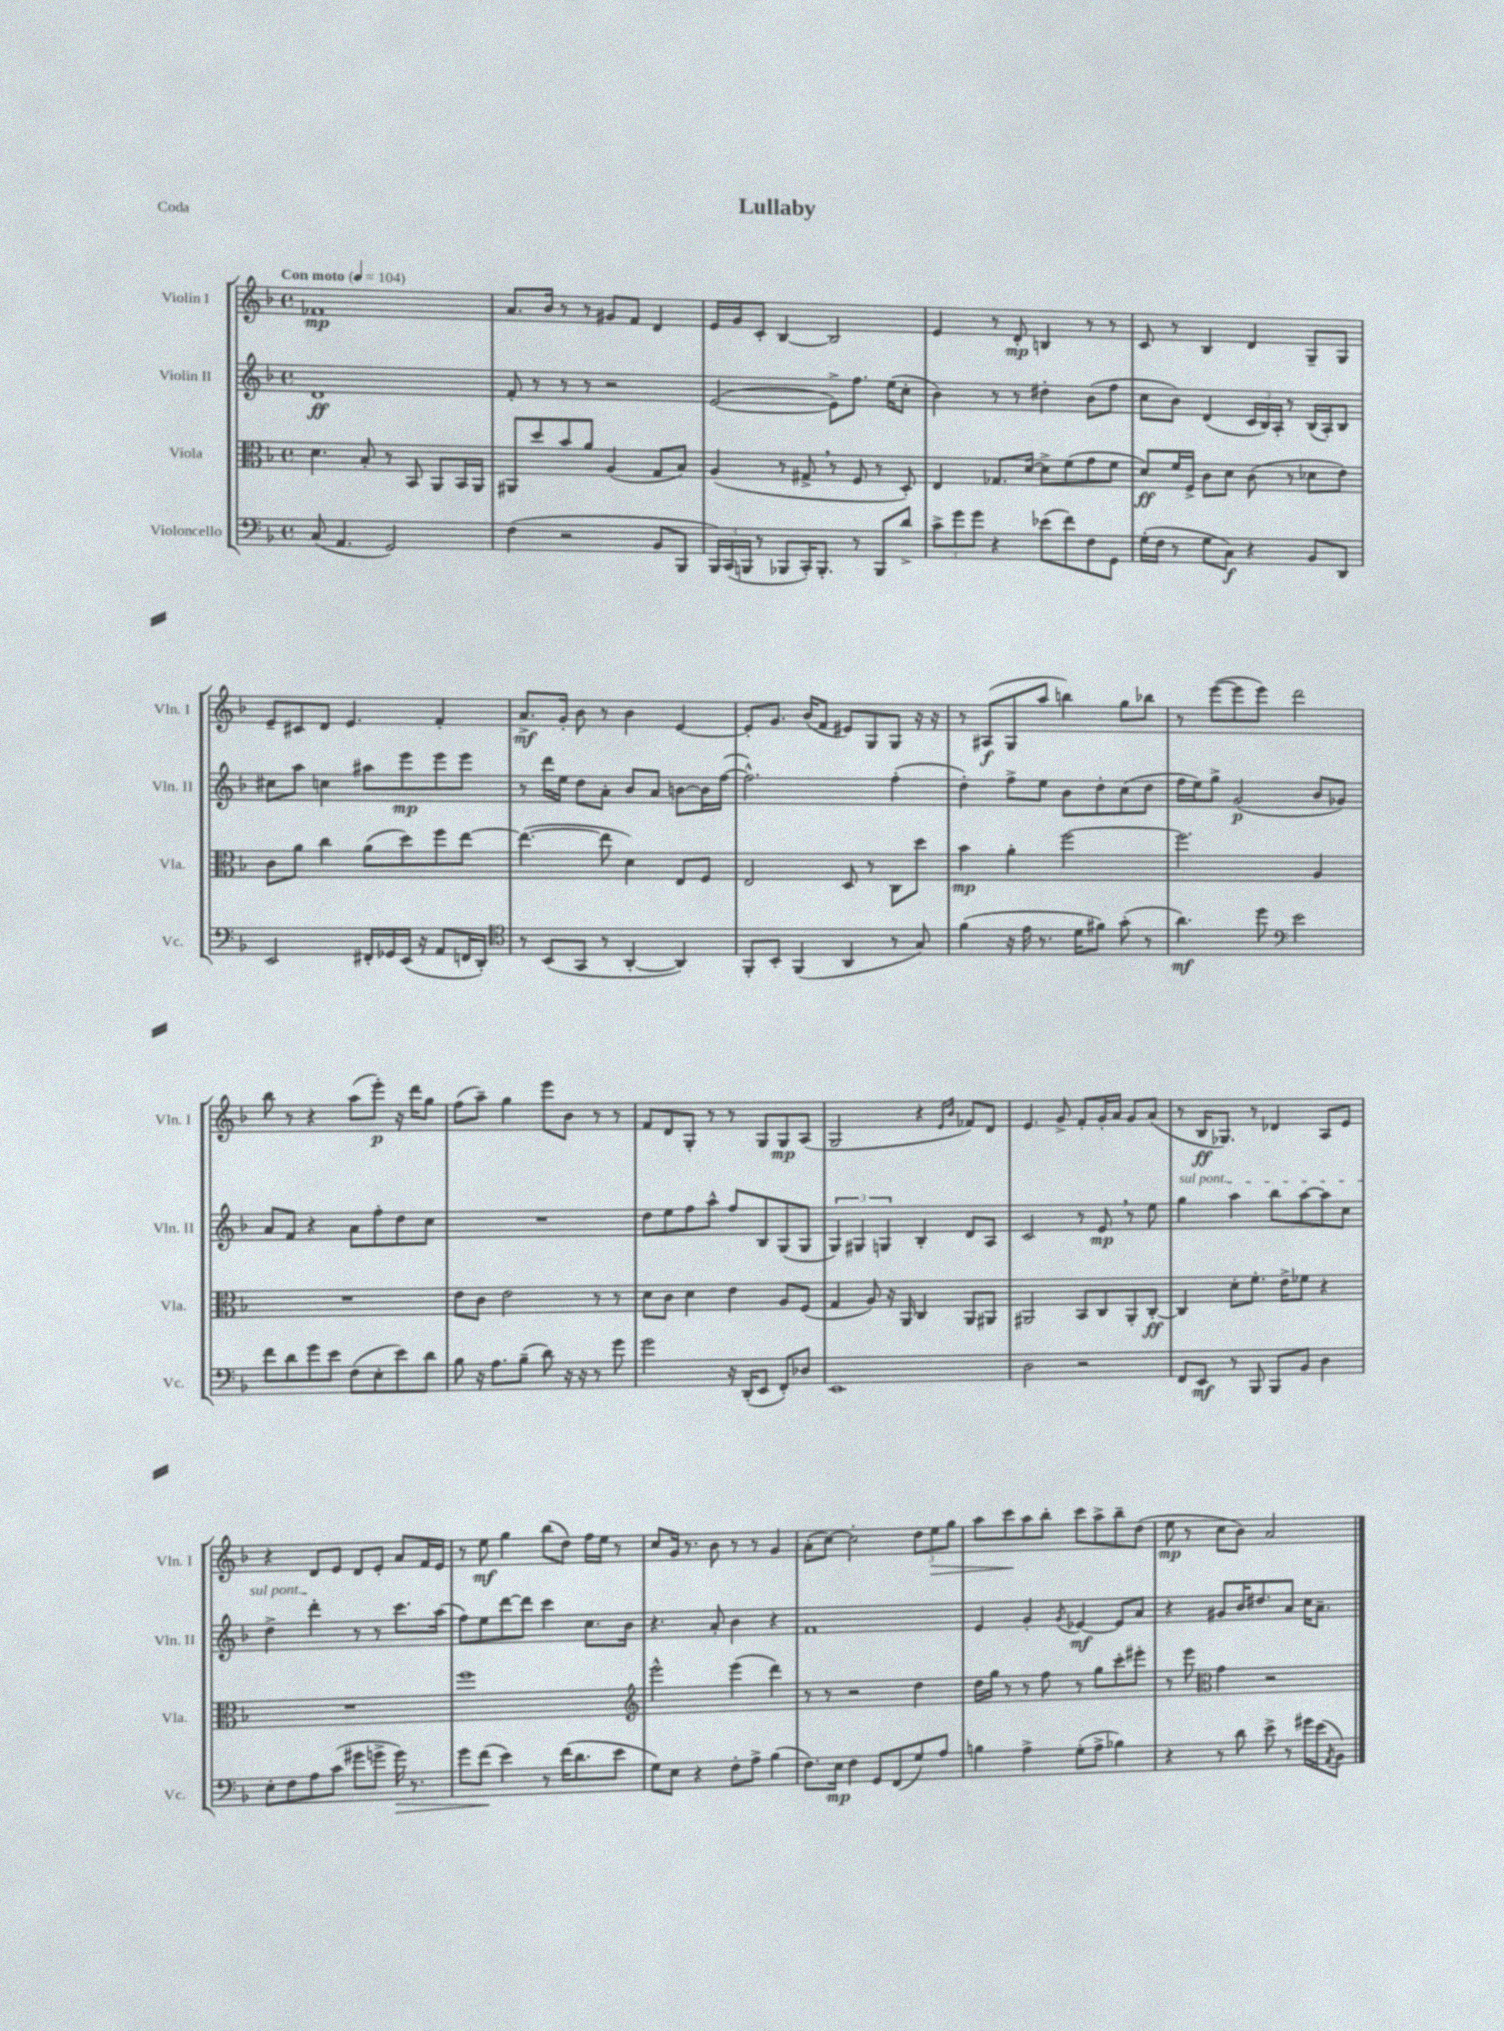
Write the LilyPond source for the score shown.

\header { title = "Lullaby" piece = "Coda" }
<<
\new StaffGroup <<
\new Staff = "s0" \with { instrumentName = "Violin I" shortInstrumentName = "Vln. I" } {
    \clef treble \key f \major \defaultTimeSignature \time 4/4 \tempo "Con moto" 4 = 104
    fes'1\mp |
    a'8. bes'16 r8 r8 gis'8 f'8 d'4 |
    e'16 g'16 c'8-. bes4~ bes2 |
    e'4 r8 d'8-.\mp b4 r8 r8 |
    c'8 r8 bes4 d'4 g8-- g8 |
    e'8-- cis'8 d'8 e'4. f'4-. |
    a'8.->\mf g'16-. bes'8 r8 bes'4 e'4~ |
    e'8-. g'8. bes'16( f'8 eis'8) g8 g8 r16 r16 |
    r8 ais8\f( g8 a''8 b''4) g''8 bes''8 |
    r8 e'''8~( e'''8 e'''8) d'''2 |
    bes''8 r8 r4 a''8( e'''8-.\p) r16 d'''16 g''8 |
    f''8( a''8--) g''4 e'''8 bes'8 r8 r8 |
    f'8 d'8 g8-. r8 r8 g8 g8\mp a8( |
    g2 r4 \grace { e'16 bes'16 } fes'8) d'8 |
    e'4. g'8-> f'8-. g'16-. a'16 g'8 a'8( |
    r8 bes16\ff ges8.) r8 des'4 a8 e'8 |
    r4 d'8 e'8 d'8 e'8-. a'8 f'16 e'16 |
    r8 e''8\mf g''4 bes''8( d''8) f''16 e''16 r8 |
    c''8 g'16 r8. bes'8 r8 r8 g'4 |
    a'8-.( c''8~) c''2-. \tuplet 3/2 { d''8 e''8\> g''8 } |
    a''8 c'''8\! a''8 bes''8-. c'''8 a''8-> bes''8-- d''8( |
    e''8\mp r8 c''8 bes'8) a'2 \bar "|." |
}
\new Staff = "s1" \with { instrumentName = "Violin II" shortInstrumentName = "Vln. II" } {
    \clef treble \key f \major \defaultTimeSignature \time 4/4
    d'1\ff |
    f'8-. r8 r8 r8 r2 |
    e'2~( e'8->) f''8. e''16( c''8-. |
    bes'4) r8 r8 dis''4-. bes'8( f''8 |
    c''8 bes'8) d'4( \tuplet 3/2 { c'16 bes16) a16-. } r8 bes16( a16-.) bes8 |
    cis''8 a''8 c''4 ais''8 e'''8\mp e'''8 e'''8 |
    r8 d'''16 e''16 d''8 a'8-. bes'8 a'8 b'8~ b'16 f''16~( |
    f''2.-^) f''4-.( |
    d''4-.) f''8-> e''8 bes'8 d''8-. c''8( d''8 |
    f''16 e''16) g''8-> g'2\p( bes'8 ges'8) |
    a'8 f'8 r4 a'8 f''8-. d''8 c''8 |
    R1 |
    d''8 e''8 f''8 a''8-^ f''8 bes8 g8( g8 |
    \tuplet 3/2 { g4) gis4 g4 } bes4-. d'8 a8 |
    c'2 r8 e'8\mp \breathe r8 e''8 |
    \once \override TextSpanner.bound-details.left.text = \markup { \italic "sul pont." } g''4\startTextSpan a''4 bes''8 a''8~ a''8 c''8 |
    d''4-> d'''4-.\stopTextSpan r8 r8 c'''8. a''16( |
    f''8) e''8 d'''8~ d'''8 c'''4 c''8. bes'16 |
    r4. a'8-. bes'4 r4 |
    f'1 |
    e'4 g'4-. \acciaccatura { g'8 } ees'4~\mf ees'8 a'8 |
    r4 gis'8 bes'16 dis''8. a'8 c''16 a'8.-- \bar "|." |
}
\new Staff = "s2" \with { instrumentName = "Viola" shortInstrumentName = "Vla." } {
    \clef alto \key f \major \defaultTimeSignature \time 4/4
    d'4. bes8-. r8 bes,8 a,8 bes,16 a,16 |
    ais,8 d''8 bes'8 a'8 a4( g8 bes8) |
    a4( r8 gis8-> \breathe r8 f8 r8 d8-.) |
    e4 ges8. d'16~ d'8-> f'8( g'8 f'8 |
    d'8\ff) f'16 f16-> c'8 d'8 c'8( r8 des'8 e'8) |
    c'8 a'8 c''4 a'8( d''8) f''8 e''8~ |
    e''4.~( e''8 d'4) e8 f8 |
    e2 d8 r8 c8 d''8 |
    bes'4\mp a'4-. f''2~ |
    f''2. a4 |
    R1 |
    e'8 c'8 e'2 r8 r8 |
    d'8 c'8 d'4 e'4 a8 f8( |
    g4 a8) r16 a,16 c4 a,8 ais,8 |
    ais,2 bes,8 c8 ais,8-. c8~-.\ff |
    c4 d'8-. f'8.-. e'16-> fes'8 r4 |
    R1 |
    f''1 |
    \clef treble e'''2-^ e'''4( d'''4) |
    r8 r8 r2 d''4 |
    d''16 g''16 r8 r8 f''8 r8 g''8 c'''8-. eis'''8-. |
    r8 e'''8 \clef alto g'4 r2 \bar "|." |
}
\new Staff = "s3" \with { instrumentName = "Violoncello" shortInstrumentName = "Vc." } {
    \clef bass \key f \major \defaultTimeSignature \time 4/4
    c8( a,4. g,2) |
    f4( r2 bes,8 bes,,8 |
    \tuplet 3/2 { bes,,16) c,16( b,,16 } r8 bes,,8 c,16-.) bes,,8.-. r8 bes,,8 d'8-> |
    \tuplet 3/2 { c'8-> g'8 g'8 } r4 ees'8( f'8) f8 g,8 |
    g16-.( f16 r8 g8 c8\f) r4 bes,8 d,8 |
    e,2 fis,16-. ges,16 e,16( r16 a,8 f,16 d,16-.) |
    \clef tenor r8 bes,8( g,8 r8 a,4~-. a,4) |
    f,8-. bes,8-. f,4( a,4 r8 g8) |
    f'4( r16 e'16 r8. d'16 fis'8) g'8-.( r8 |
    a'4.\mf) d''8 \clef bass e'2 |
    f'8 d'8 g'8 e'8 f8( e8-. e'8) d'8 |
    bes8 r16 a8. bes8--( d'8) r16 r16 r8 g'8 |
    g'2 r16 d,16-.( e,8 f,8-.) des8 |
    e,1 |
    d2 r2 |
    f,8 e,8\mf r8 bes,,8 bes,,8 bes,8 d4 |
    e8-. f8 a8 c'8( gis'8 g'8-> g'16\>) r8. |
    g'8 f'8\!( e'4) r8 f'16( d'8. e'8 |
    g8) e8 r4 f8-. a8-> bes4( |
    f8.) e16\mp f4 g,8 f,8( g8) a8 |
    b4 a4-> g8-.( a8-> bes4) |
    r4 r8 d'8 e'8-> r8 gis'16 e'16( \acciaccatura { a,8 } bes,8) \bar "|." |
}
>>
>>
\layout { \context { \Score \remove "Bar_number_engraver" } }
